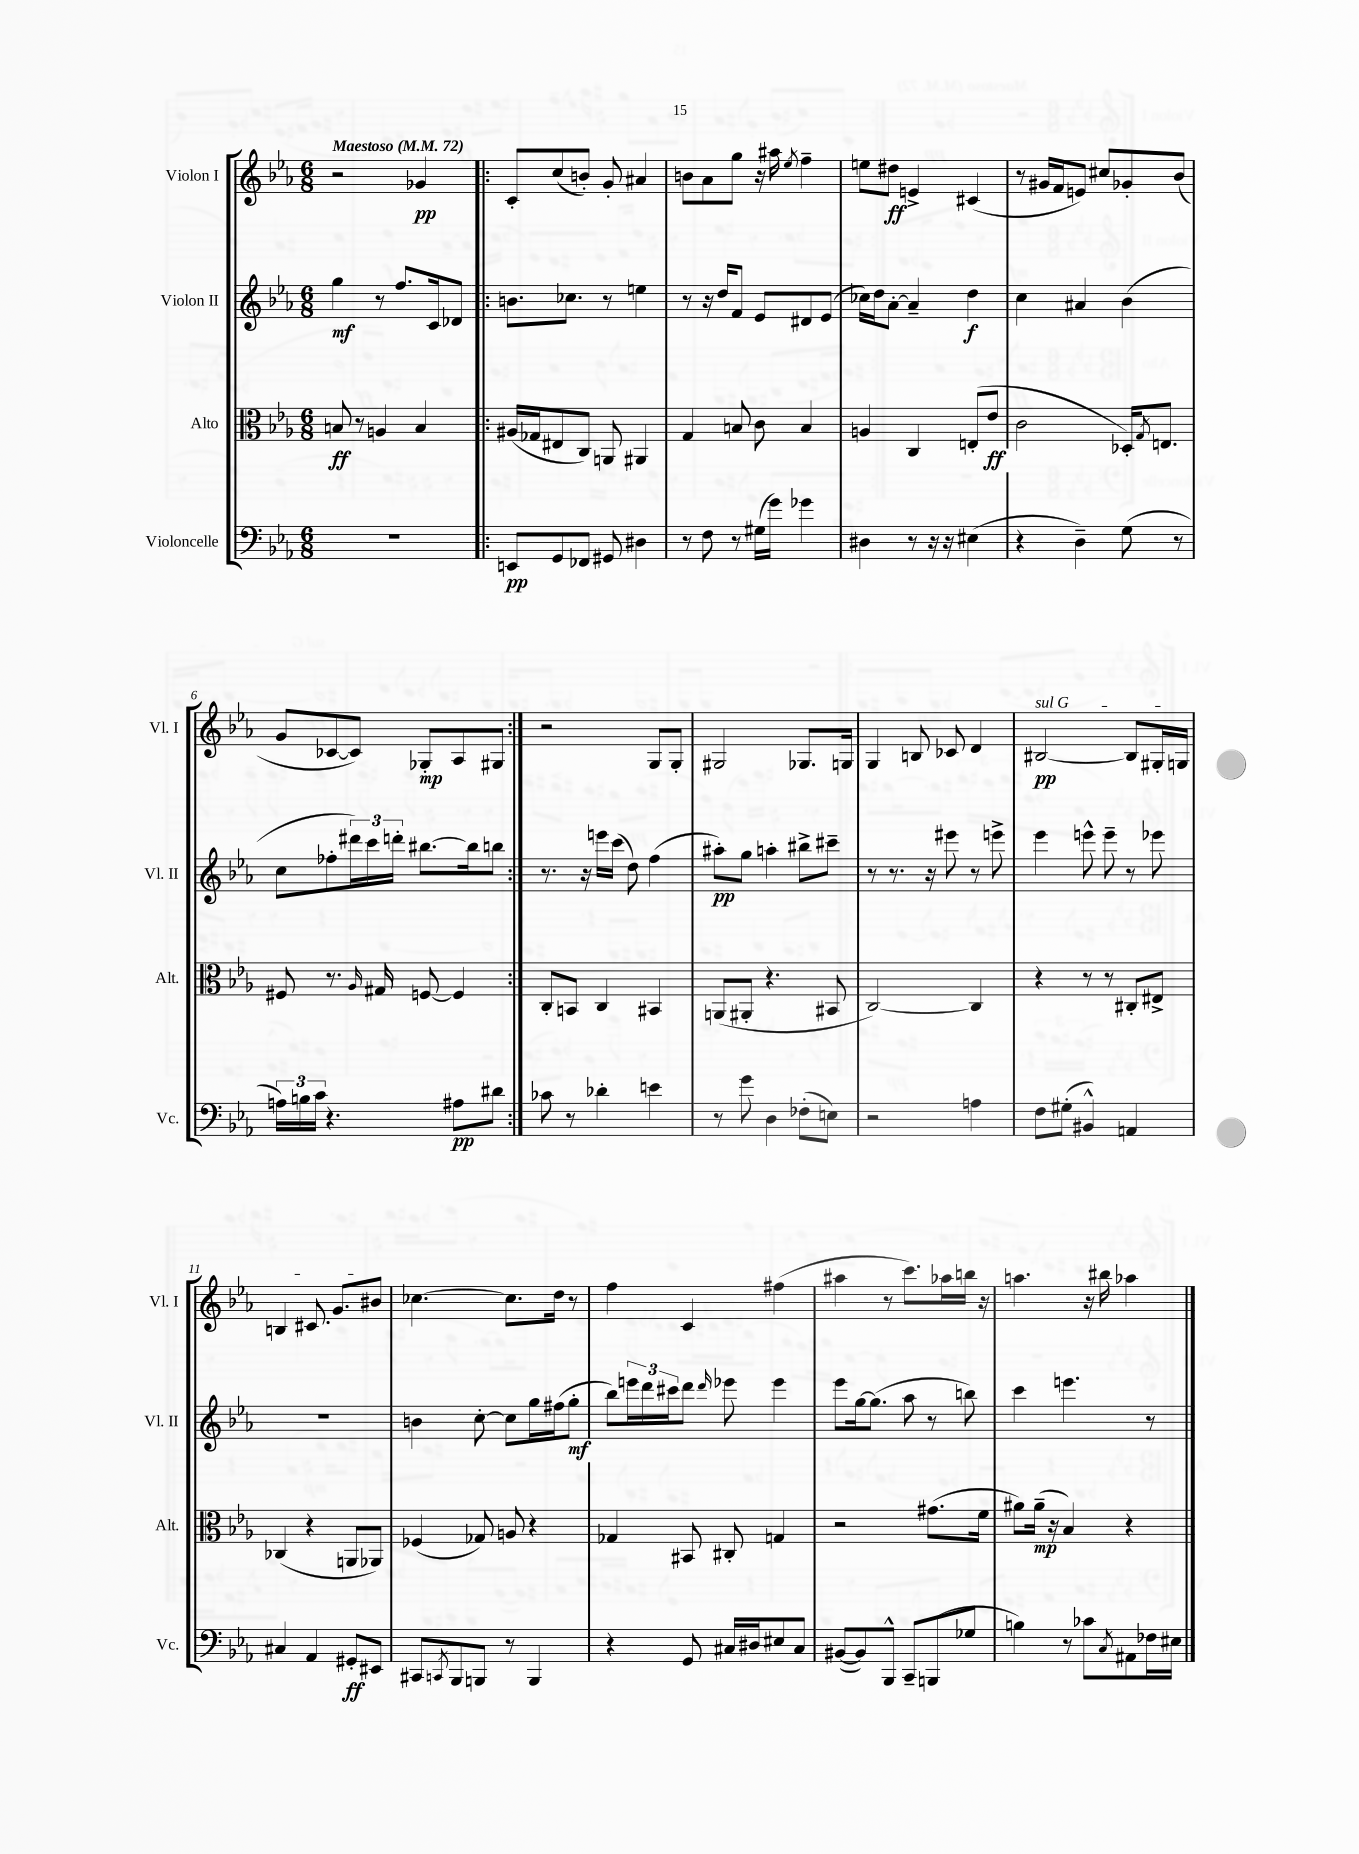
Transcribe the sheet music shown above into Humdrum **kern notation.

**kern	**kern	**kern	**kern
*staff4	*staff3	*staff2	*staff1
*clefF4	*clefC3	*clefG2	*clefG2
*k[b-e-a-]	*k[b-e-a-]	*k[b-e-a-]	*k[b-e-a-]
*M6/8	*M6/8	*M6/8	*M6/8
*MM72	*MM72	*MM72	*MM72
2.r	8B	4gg	2r
.	8r	.	.
.	4A	8r	.
.	.	8.ff	.
.	4B	.	4g-
.	.	16c	.
.	.	8d-	.
=!|:	=!|:	=!|:	=!|:
8EE	(16A#	8.b	8c'
.	16G-	.	.
8GG	8E#	.	(8cc
.	.	8.cc-	.
8FF-	8C)	.	8b')
8GG#	8AA	8r	8g'
4D#	4AA#	4ee	4a#
=	=	=	=
8r	4G	8r	8b
8F	.	16r	8a-
.	.	16dd	.
8r	8B	8f	8gg
(16G#	8c	8e-	16r
16g)	.	.	16aa#
.	.	.	8qee-
4g-	4B	8d#	4ff~
.	.	(8e-	.
=	=	=	=
4D#	4A	16cc-)	8ee
.	.	16dd	.
.	.	[8a-'	8dd#
8r	4C	4a-~]	4e^
16r	.	.	.
16r	.	.	.
(4E#	(8E'	4dd	(4c#
.	8e-	.	.
=	=	=	=
4r	2c	4cc	8r
.	.	.	16g#
.	.	.	16f
4D~)	.	4a#	8e)
.	.	.	8cc#
(8G	16D-')	(4b-	8g-'
.	8qG	.	.
.	8.E	.	.
8r	.	.	(8b-
=	=	=	=
24A)	8F#	8cc	8g
24B	.	.	.
24c	.	.	.
4.r	8.r	8ff-'	[8c-
.	.	24ddd#)	8c-])
.	.	24ccc	.
.	16qqA-	.	.
.	16G#	.	.
.	.	24ddd'	.
.	[8F	[8.bb#	8G-'
8A#	4F]	.	8A-
.	.	16bb#]	.
8d#	.	8bb	8G#
=:|!	=:|!	=:|!	=:|!
8c-	8C'	8.r	2r
8r	8BB	.	.
.	.	16r	.
4d-'	4C	16eee	.
.	.	(16ccc	.
.	.	8dd)	.
4e	4BB#	(4ff	8G
.	.	.	8G'
=	=	=	=
8r	(8AA	8aa#')	2G#
8g	8AA#'	8gg	.
4D	4.r	4aa'	.
(8F-'	.	8bb#^	8.G-
8E)	8BB#	8ccc#~	.
.	.	.	16G
=	=	=	=
2r	[2C)	8r	4G
.	.	8.r	.
.	.	.	8B
.	.	16r	.
.	.	8eee#	8c-
4A	4C]	8r	4d
.	.	8eee^	.
=	=	=	=
8F	4r	4eee-	[2B#
(8G#'	.	.	.
4BB#^^)	8r	8eee^^	.
.	8r	8eee~	.
4AA	8C#'	8r	8B#]
.	8E#^	8eee-	16G#'
.	.	.	16G
=	=	=	=
4C#	(4C-	2.r	4B
4AA-	4r	.	8.c#
.	.	.	8.g
8GG#'	8AA	.	.
8EE#	8AA-)	.	8b#
=	=	=	=
8CC#	(4F-	4b	[4.cc-
8qCC	.	.	.
8BBB-	.	.	.
8BBB	8G-)	[8cc'	.
8r	8A	8cc]	8.cc-]
4BBB	4r	16gg	.
.	.	(16ff#	16dd
.	.	8gg'	8r
=	=	=	=
4r	4G-	8bb-)	4ff
.	.	24eee	.
.	.	24ddd	.
.	.	24ccc#	.
8GG	8BB#	8ddd	4c
.	.	16qqddd	.
16C#	8C#'	8eee-	.
16D#	.	.	.
8E#	4G	4eee-	(4ff#
8C#	.	.	.
=	=	=	=
([8BB#	2r	8eee-	4aa#
8BB#])	.	[16gg	.
.	.	(8.gg]	.
8BBB-^^	.	.	8r
8CC~	.	8aa-	8.ccc)
(8BBB	(8.g#	8r	.
.	.	.	16aa-
8G-	.	8bb)	16bb
.	16f	.	16r
=	=	=	=
4B)	8a#)	4ccc	4.aa
.	(16a#~	.	.
.	16r	.	.
8r	4B-)	4.eee	.
8c-	.	.	16r
.	.	.	16bb#
8qC	.	.	.
8AA#	4r	.	4aa-
16F-	.	8r	.
16E#	.	.	.
==	==	==	==
*-	*-	*-	*-
